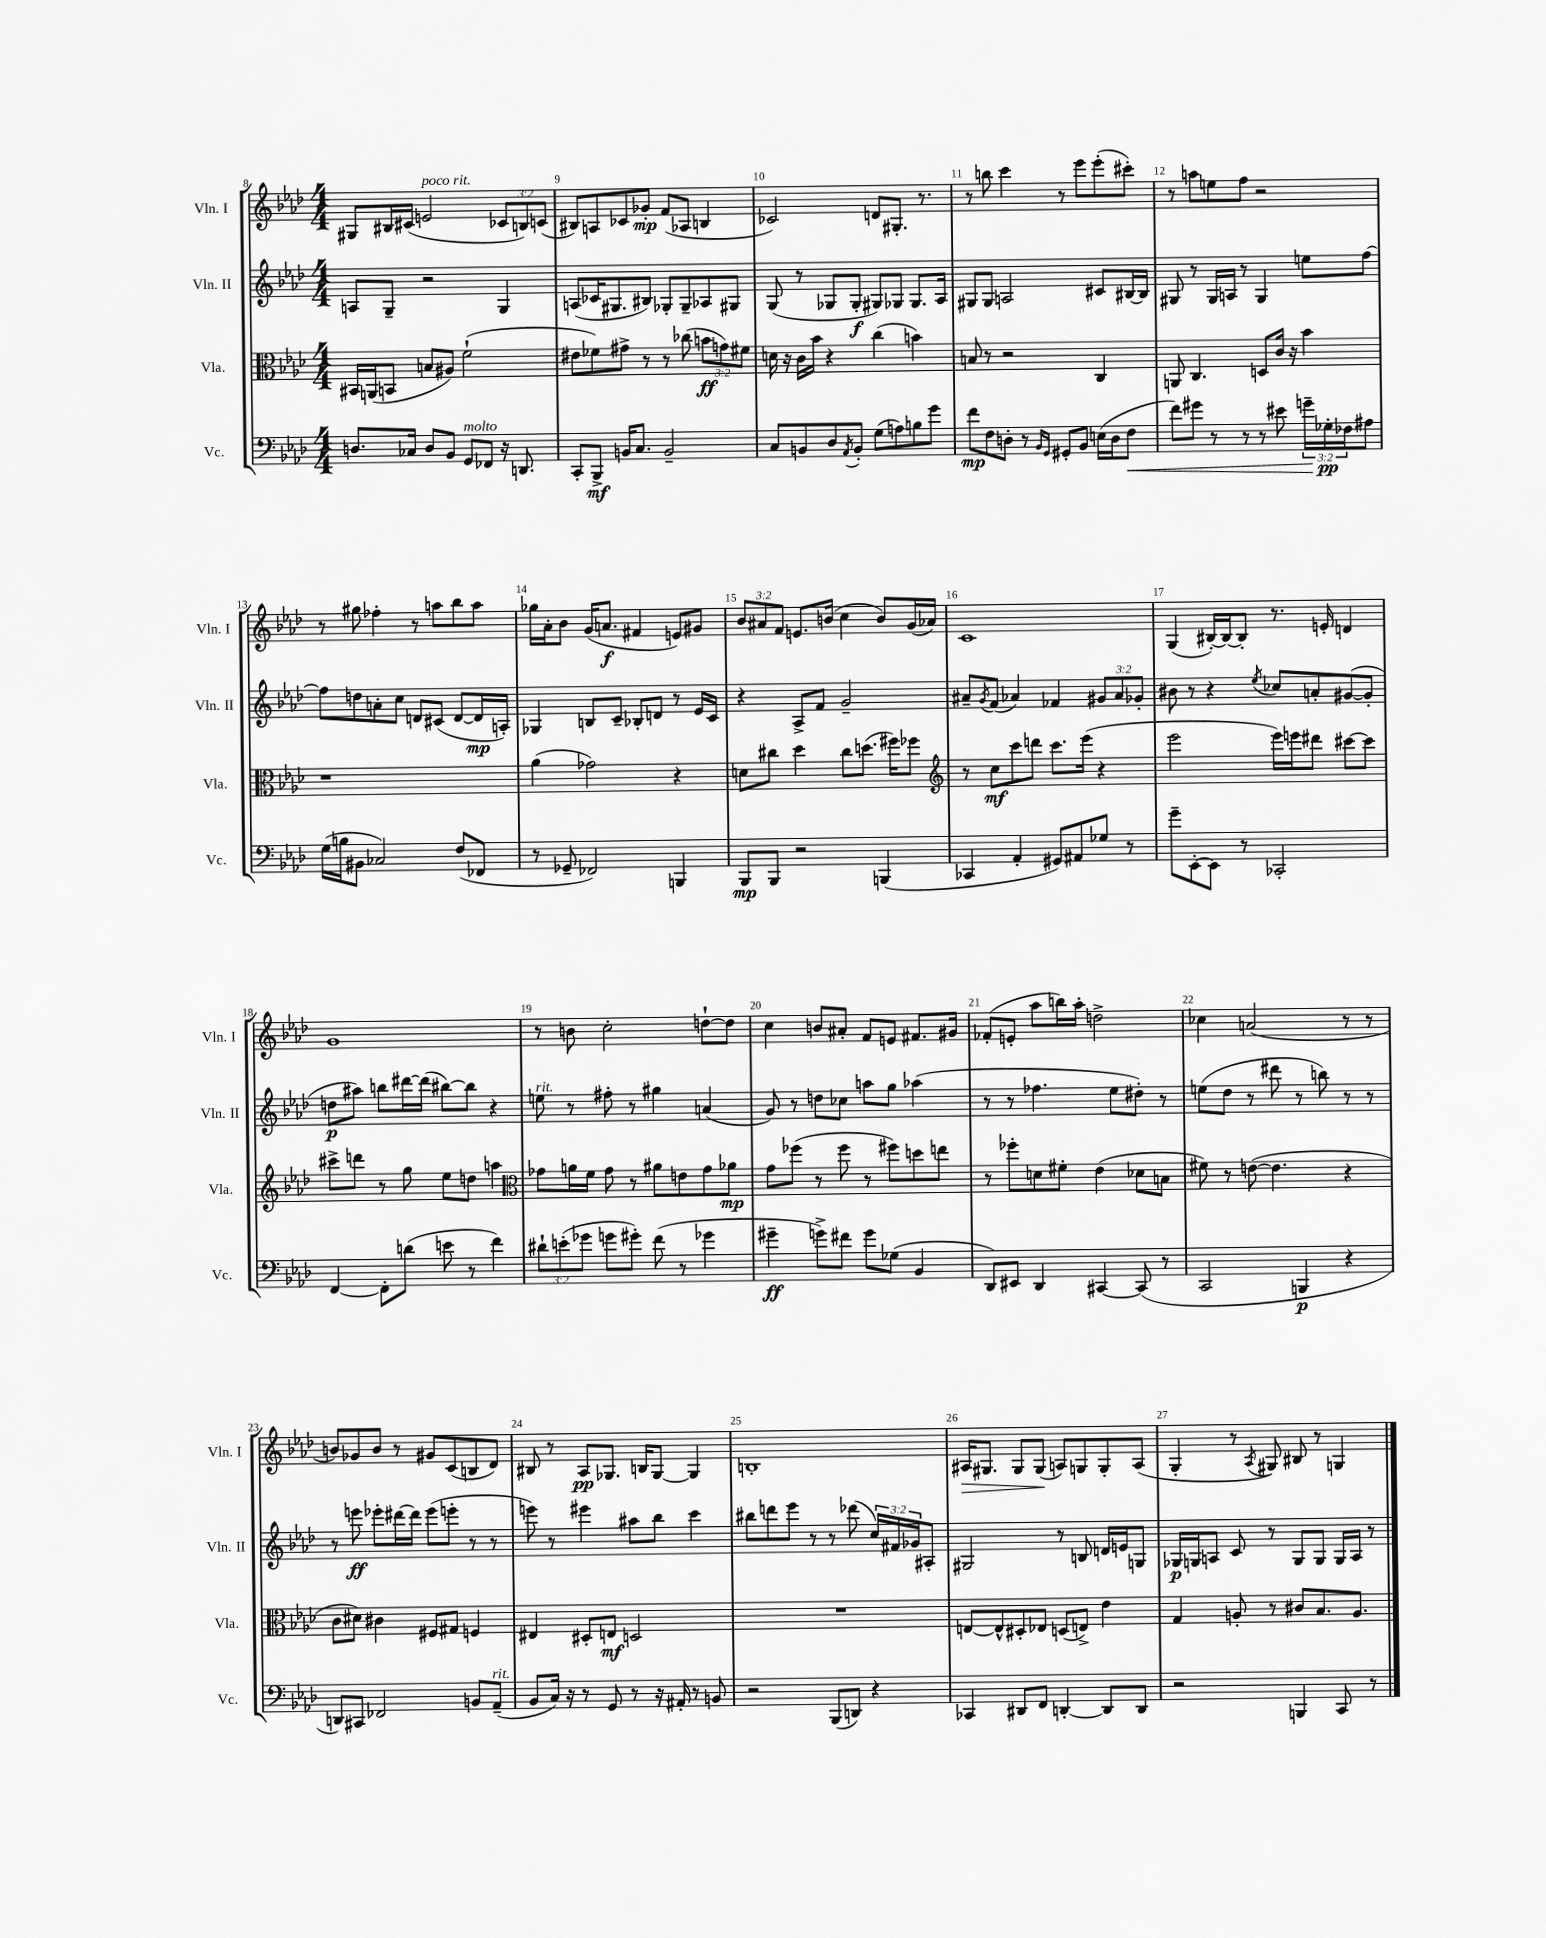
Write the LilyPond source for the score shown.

<<
\new StaffGroup <<
\new Staff = "s0" \with { instrumentName = "Vln. I" shortInstrumentName = "Vln. I" } {
    \clef treble \key aes \major \numericTimeSignature \time 4/4 \override Staff.TupletNumber.text = #tuplet-number::calc-fraction-text
    gis8 bis16 cis'16( e'2^\markup { \italic "poco rit." } \tuplet 3/2 { ces'8 b8) c'8( } |
    bis8) a8 ces'8 ges'8-.\mp f'8( aes8 b4 |
    ces'2) d'8 gis8.-. r8. |
    r8 b''8 c'''4 r8 ees'''8 ees'''8-.( cis'''8-.) |
    r8 a''8 e''8 f''8 r2 |
    r8 gis''8 fes''4-. r8 a''8 bes''8 a''8 |
    ges''16 aes'16-. bes'8 g'16( a'8.\f fis'4 e'8) gis'8 |
    \tuplet 3/2 { bes'8 ais'8 f'8 } e'8. b'16( c''4 b'8) g'16( aes'16) |
    c'1 |
    g4( bis16~-.) bis16~ bis8-. r8. e'16-. d'4 |
    g'1 |
    r8 b'8 c''2-. d''8~-! d''8 |
    c''4 b'8 ais'8-. f'8 e'8 fis'8. gis'16 |
    fes'8-.( e'8-. aes''8 b''16) aes''16-. d''2-> |
    ces''4 a'2( r8 r8 |
    b'8) ges'8 b'8 r8 gis'8 c'8( b8 des'8) |
    bis8 r8 aes8\pp ges8. b16 ges8~ ges4 |
    b1-. |
    ais16\> gis8. gis8 gis8\!( a8) g8 g8-. a8( |
    g4-. r8 \acciaccatura { aes8 } gis8) bis8 r8 g4 \bar "|." |
}
\new Staff = "s1" \with { instrumentName = "Vln. II" shortInstrumentName = "Vln. II" } {
    \clef treble \key aes \major \numericTimeSignature \time 4/4 \override Staff.TupletNumber.text = #tuplet-number::calc-fraction-text
    a8 g8-- r2 g4 |
    a8( ces'16 gis8. bis8) ges8-. ges8-- aes8 gis8 |
    g8( r8 ges8 ges8-.\f gis8) ges8 ges8. aes16 |
    gis8 gis8 a2 cis'8 bis16~ bis16 |
    gis8 r8 gis16 a16 r8 gis4 e''8 f''8~ |
    f''8 d''8 a'8-. c''8 d'8 cis'8( d'8~ d'16\mp a16-.) |
    ges4 b8 c'8-- bes8-. d'8 r8 ees'16 c'16 |
    r4 aes8-> f'8 g'2-- |
    ais'8-- \acciaccatura { g'8 } f'8( aes'4) fes'4 \tuplet 3/2 { gis'8 aes'8 ges'8-. } |
    bis'8 r8 r4 \acciaccatura { ees''8 } ces''8 a'8-. gis'8~( gis'8-. |
    d''8\p ais''8) b''8 dis'''16~ dis'''16( bis''8~) bis''8 r4 |
    e''8^\markup { \italic "rit." } r8 fis''8-. r8 gis''4 a'4( |
    g'8) r8 d''8 ces''8 a''8 g''8 aes''4( |
    r8 r8 fes''4. ees''8 dis''8-.) r8 |
    e''8( des''8 r8 dis'''8 r8 b''8) r8 r8 |
    r8 e'''8\ff ees'''8-. dis'''16~ dis'''16 ees'''8( e'''8-. r8 r8 |
    e'''8) r8 eis'''4 ais''8 bes''8 c'''4 |
    bis''8 d'''8 ees'''8 r8 r8 des'''8( \tuplet 3/2 { c''16) fis'16 ges'16 } ais8-. |
    gis2 r8 b8 d'16 e'16 g8 |
    ges16\p g16 a8 c'8 r8 g8 g8 g16 a16 r8 \bar "|." |
}
\new Staff = "s2" \with { instrumentName = "Vla." shortInstrumentName = "Vla." } {
    \clef alto \key aes \major \numericTimeSignature \time 4/4 \override Staff.TupletNumber.text = #tuplet-number::calc-fraction-text
    bis,16 a,16( b,8 b8 ais8) f'2-!( |
    eis'8 fes'8) gis'8-> r8 r8 ces''8( \tuplet 3/2 { b'8\ff g'8) fis'8 } |
    d'16 r16 c'16 bes'16 r4 c''4( b'4) |
    b8 r8 r2 c4 |
    a,8 c4. d8 c'16 r16 bes'4 |
    r1 |
    aes'4( ges'2) r4 |
    d'8 cis''8 des''4 cis''8 d''8.( fis''16) fes''8 |
    \clef treble r8 c''8\mf c'''8 d'''8 c'''8. ees'''16( r4 |
    ees'''2 ees'''16) e'''16 dis'''8 cis'''8~ cis'''8 |
    cis'''8-> d'''8 r8 g''8 ees''8 d''8 a''4 |
    \clef alto ges'8 a'16 f'16 ges'8 r8 ais'8 e'8 ges'8 aes'8\mp |
    g'8 fes''8( r8 fes''8 r8 fis''8) d''8 e''8 |
    r8 fes''8-. d'8 fis'8-. ees'4( des'8 b8 |
    fis'8) r8 e'8~( e'4. r4 |
    c'8 dis'8) cis'4 fis8 gis8 f4 |
    eis4 dis8-. e8\mf d2 |
    R1 |
    e8~ e8-^ dis8-. ees8 d8( e8->) ees'4 |
    g4 a8-. r8 cis'8 bes8. a8. \bar "|." |
}
\new Staff = "s3" \with { instrumentName = "Vc." shortInstrumentName = "Vc." } {
    \clef bass \key aes \major \numericTimeSignature \time 4/4 \override Staff.TupletNumber.text = #tuplet-number::calc-fraction-text
    d8. ces16 d8 bes,8 g,8^\markup { \italic "molto" } fes,8 r16 d,8. |
    c,8-. bes,,8->\mf b,16 c8. b,2-- |
    c8 b,8 des8 \acciaccatura { aes,8 } b,8-. g8( a8) b8 g'8 |
    f'8\mp f8 d8-. r8 \grace { bes,16 g,16 } gis,8-. bes,8 e16( d16 f8\< |
    f'8) gis'8 r8 r8 r8 eis'8 \tuplet 3/2 { g'16-- ges16-.\pp\! fes16 } ais8 |
    g16( b16 bis,8 ces2) f8( fes,8 |
    r8 ges,8-- fes,2) b,,4 |
    bes,,8\mp bes,,8 r2 b,,4( |
    ces,4 aes,4-. gis,8) ais,8 ges8 r8 |
    g'8-- ees,8~-. ees,8 r8 ces,2-. |
    f,4~ f,8-. d'8( e'8 r8 f'4) |
    \tuplet 3/2 { dis'8-! e'8-.( ges'8 } g'8 gis'8-.) f'8( r8 ges'4 |
    gis'4--\ff g'8->) fis'8 g'8 ges8( bes,4 |
    des,8) eis,8 des,4 cis,4~ cis,8( r8 |
    c,2 b,,4\p r4 |
    d,8) cis,8 fes,2 b,8 aes,8--^\markup { \italic "rit." }( |
    bes,8 c16) r16 r8 g,8 r8 r16 ais,16-. r8 b,8 |
    r2 bes,,8( d,8) r4 |
    ces,4 dis,8 f,8 d,4~-. d,8 d,8 |
    r2 b,,4 c,8 r8 \bar "|." |
}
>>
>>
\layout { \context { \Score currentBarNumber = #8 \override BarNumber.break-visibility = ##(#f #t #t) barNumberVisibility = #all-bar-numbers-visible } }
